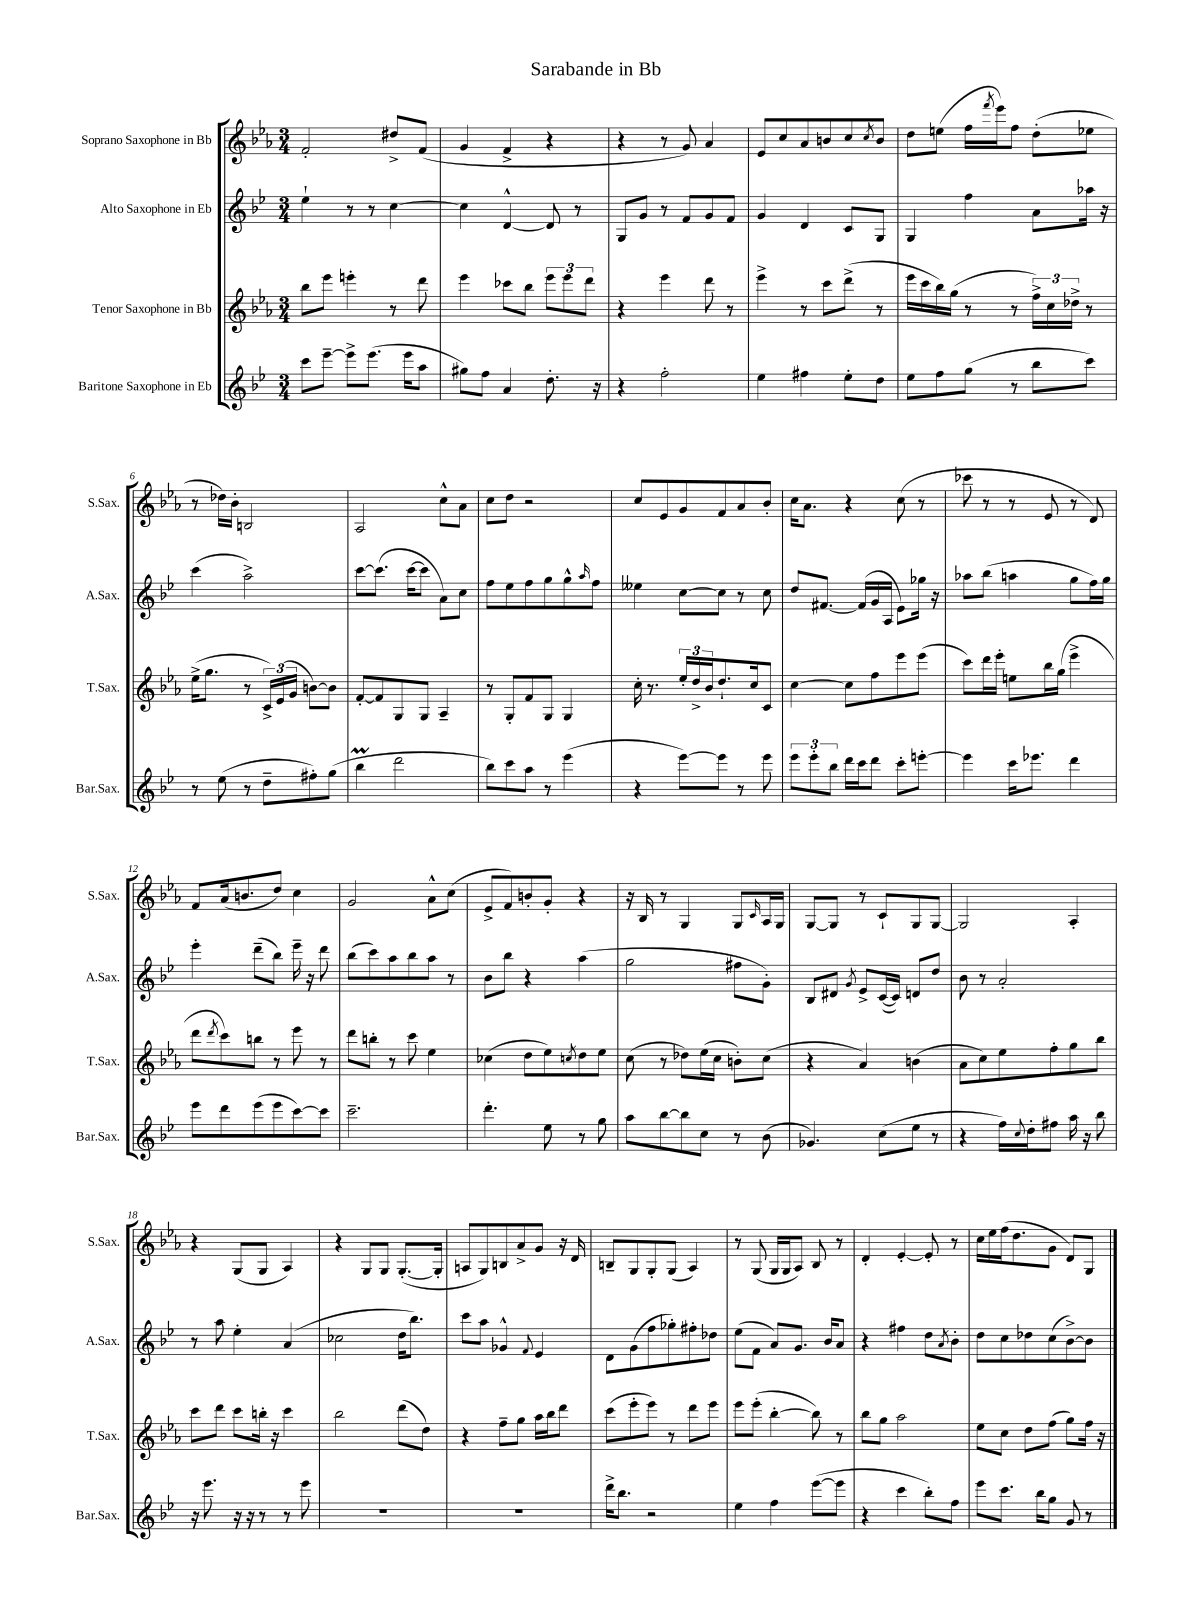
\header { title = "Sarabande in Bb" }
<<
\new StaffGroup <<
\new Staff = "s0" \with { instrumentName = "Soprano Saxophone in Bb" shortInstrumentName = "S.Sax." } {
    \clef treble \key ees \major \numericTimeSignature \time 3/4
    f'2-. dis''8-> f'8( |
    g'4 f'4-> r4 |
    r4 r8 g'8) aes'4 |
    ees'8 c''8 aes'8 b'8 c''8 \acciaccatura { c''8 } b'8 |
    d''8 e''8( f''16 \acciaccatura { f'''8 } ees'''16) f''8 d''8-.( ees''8 |
    r8 des''16) bes'16-. b2 |
    aes2 c''8-^ aes'8 |
    c''8 d''8 r2 |
    c''8 ees'8 g'8 f'8 aes'8 bes'8-. |
    c''16 aes'8. r4 c''8( r8 |
    ces'''8 r8 r8 ees'8 r8 d'8) |
    f'8 aes'16( b'8. d''8) c''4 |
    g'2 aes'8-^ c''8( |
    ees'8-> f'8) b'8-. g'8-. r4 |
    r16 bes16 r8 g4 g8 \grace { c'16 } aes16 g16 |
    g8~ g8 r8 c'8-! g8 g8~ |
    g2 aes4-. |
    r4 g8( g8 aes4) |
    r4 g8 g8 g8.~-.( g16-. |
    a8 g8) b8 aes'8-> g'8 r16 d'16 |
    b8-- g8 g8-. g8( aes4) |
    r8 g8( g16 g16 aes8) bes8 r8 |
    d'4-. ees'4~-. ees'8-. r8 |
    c''16 ees''16 f''16( d''8. g'8 d'8) g8 \bar "|." |
}
\new Staff = "s1" \with { instrumentName = "Alto Saxophone in Eb" shortInstrumentName = "A.Sax." } {
    \clef treble \key bes \major \numericTimeSignature \time 3/4
    ees''4-! r8 r8 c''4~ |
    c''4 d'4~-^ d'8 r8 |
    g8 g'8 r8 f'8 g'8 f'8 |
    g'4 d'4 c'8 g8 |
    g4 f''4 a'8 aes''16 r16 |
    c'''4( a''2->) |
    c'''8~ c'''8.( c'''16~ c'''8 a'8) c''8 |
    f''8 ees''8 f''8 g''8 g''8-^ \grace { a''16 } f''8 |
    eeses''4 c''8~ c''8 r8 c''8 |
    d''8 fis'8.~ fis'16( g'16 a16 ees'8) ges''16 r16 |
    aes''8 bes''8( a''4 g''8 f''16) g''16 |
    ees'''4-. d'''8--( bes''8) ees'''16-- r16 d'''8 |
    bes''8( c'''8) a''8 bes''8 a''8 r8 |
    bes'8 bes''8 r4 a''4( |
    g''2 fis''8 g'8-.) |
    bes8 dis'8 \acciaccatura { g'8 } ees'8-> c'16~( c'16) d'8 d''8 |
    bes'8 r8 a'2-. |
    r8 a''8 ees''4-. a'4( |
    ces''2 d''16 bes''8.) |
    c'''8 a''8 ges'4-^ \appoggiatura { f'8 } ees'4 |
    d'8 g'8( f''8 ges''8-.) fis''8-. des''8 |
    ees''8( f'8 a'8) g'8. bes'16 a'8 |
    r4 fis''4 d''8 \acciaccatura { a'8 } bes'8-. |
    d''8 c''8 des''8 c''8( bes'8~->) bes'8 \bar "|." |
}
\new Staff = "s2" \with { instrumentName = "Tenor Saxophone in Bb" shortInstrumentName = "T.Sax." } {
    \clef treble \key ees \major \numericTimeSignature \time 3/4
    bes''8 ees'''8 e'''4-. r8 d'''8 |
    ees'''4 ces'''8 bes''8 \tuplet 3/2 { ees'''8 ees'''8 d'''8 } |
    r4 ees'''4 d'''8 r8 |
    ees'''4-> r8 c'''8 d'''8->( r8 |
    ees'''16 c'''16 bes''16) g''16( r8 r8 \tuplet 3/2 { f''16->) c''16 des''16-> } r8 |
    ees''16->( g''8. r8 \tuplet 3/2 { c'16->) ees'16( g'16 } b'8~) b'8 |
    f'8~-. f'8 g8 g8 aes4-- |
    r8 g8-. f'8 g8 g4 |
    c''16-. r8. \tuplet 3/2 { ees''16-. d''16-> bes'16 } d''8.-! c''16 c'8 |
    c''4~ c''8 f''8 ees'''8 ees'''8( |
    c'''8) d'''16 ees'''16-. e''8 bes''16 g''16( ees'''4-> |
    d'''8 \acciaccatura { d'''8 } c'''8) b''8 r8 ees'''8 r8 |
    d'''8 b''8-. r8 c'''8 ees''4 |
    ces''4( d''8 ees''8) \acciaccatura { c''8 } d''8 ees''8 |
    c''8( r8 des''8) ees''16( c''16 b'8-.) c''8( |
    r4 aes'4) b'4( |
    aes'8 c''8) ees''8 f''8-. g''8 bes''8 |
    c'''8 d'''8 c'''8 b''16-. r16 c'''4 |
    bes''2 d'''8( d''8) |
    r4 f''8-- g''8 aes''16 bes''16 d'''8 |
    c'''8( ees'''8-. ees'''8) r8 d'''8 ees'''8 |
    ees'''8 ees'''8-.( bes''4~-. bes''8) r8 |
    bes''8 g''8 aes''2 |
    ees''8 c''8 d''8 f''8( g''8) f''16 r16 \bar "|." |
}
\new Staff = "s3" \with { instrumentName = "Baritone Saxophone in Eb" shortInstrumentName = "Bar.Sax." } {
    \clef treble \key bes \major \numericTimeSignature \time 3/4
    c'''8 ees'''8~-- ees'''8-> ees'''8.( ees'''16 a''8 |
    gis''8) f''8 a'4 d''8.-. r16 |
    r4 f''2-. |
    ees''4 fis''4 ees''8-. d''8 |
    ees''8 f''8 g''8( r8 bes''8 c'''8) |
    r8 ees''8( r8 d''8-- fis''8-.) g''8( |
    bes''4\prall d'''2 |
    bes''8) c'''8 a''8 r8 ees'''4( |
    r4 ees'''8~) ees'''8 r8 ees'''8 |
    \tuplet 3/2 { ees'''8 ees'''8-. bes''8 } d'''16 c'''16 d'''8 c'''8-. e'''8~-. |
    e'''4 c'''16 ees'''8. d'''4 |
    ees'''8 d'''8 ees'''8( ees'''8 c'''8~) c'''8 |
    c'''2.-- |
    d'''4.-. ees''8 r8 g''8 |
    a''8 bes''8~ bes''8 c''8 r8 bes'8( |
    ges'4.) c''8( ees''8 r8 |
    r4 f''16) \appoggiatura { c''8 } d''16-. fis''8 a''16 r16 bes''8 |
    r16 ees'''8. r16 r16 r8 r8 ees'''8 |
    R2. |
    R2. |
    d'''16-> bes''8. r2 |
    ees''4 f''4 ees'''8~( ees'''8 |
    r4 c'''4 bes''8-.) f''8 |
    ees'''8 c'''8. bes''16 g''8 g'8 r8 \bar "|." |
}
>>
>>
